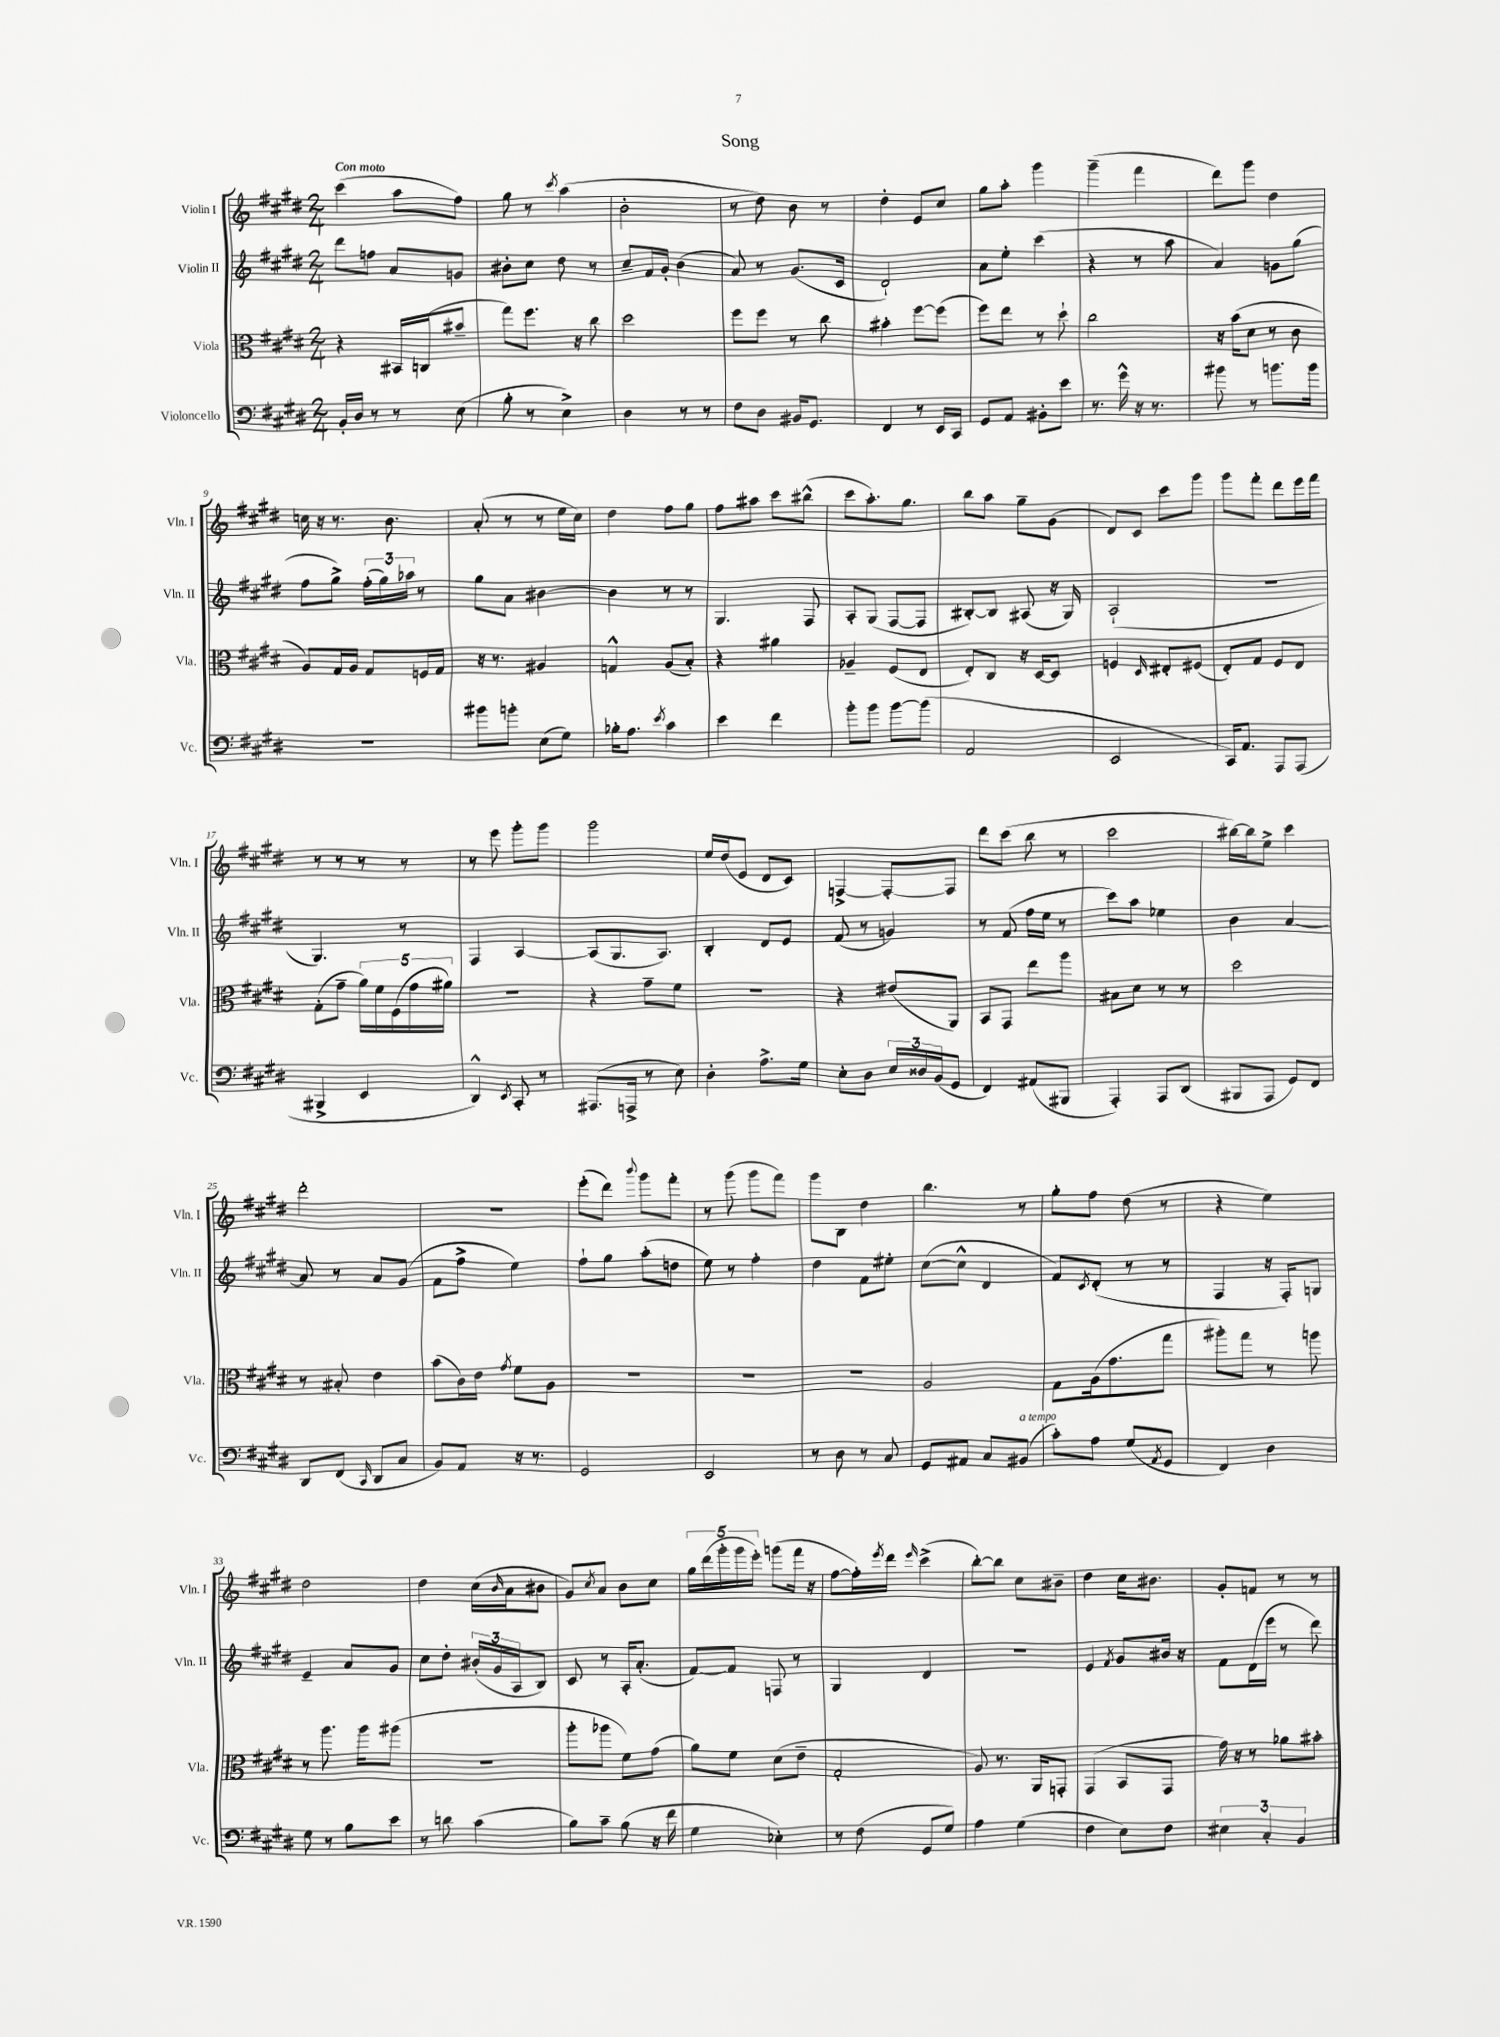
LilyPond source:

\header { title = "Song" }
<<
\new StaffGroup <<
\new Staff = "s0" \with { instrumentName = "Violin I" shortInstrumentName = "Vln. I" } {
    \clef treble \key e \major \numericTimeSignature \time 2/4 \tempo "Con moto"
    cis'''4( a''8 fis''8) |
    gis''8 r8 \acciaccatura { cis'''8 } a''4( |
    b'2-. |
    r8 dis''8) b'8 r8 |
    dis''4-. e'8 cis''8 |
    gis''8 a''8-. gis'''4 |
    gis'''4--( fis'''4 |
    dis'''8) gis'''8 dis''4 |
    c''16 r16 r8. b'8. |
    a'8-.( r8 r8 e''16 cis''16) |
    dis''4 fis''8 gis''8 |
    fis''8 ais''8 cis'''8 bis''8-^( |
    cis'''8 a''8.-.) gis''8. |
    b''8 a''8 gis''8-- gis'8( |
    dis'8) cis'8 cis'''8 gis'''8 |
    gis'''8 fis'''8-. dis'''8 e'''16 fis'''16 |
    r8 r8 r8 r8 |
    r8 e'''8 gis'''8-. gis'''8 |
    gis'''2 |
    e''16 dis''16( e'8 dis'8 cis'8) |
    f4~-> f8~-. f8 |
    dis'''8 cis'''8( b''8 r8 |
    cis'''2 |
    bis''16~) bis''16 e''8-> cis'''4 |
    dis'''2-. |
    R2 |
    e'''8-.( dis'''8) \appoggiatura { b'''8 } gis'''8 fis'''8-. |
    r8 gis'''8( gis'''8 fis'''8) |
    gis'''8 b8 dis''4 |
    b''4. r8 |
    gis''8-. fis''8 dis''8( r8 |
    r4 e''4) |
    dis''2 |
    dis''4 cis''16( \grace { b'16 } a'16 bis'8 |
    gis'8) \acciaccatura { cis''8 } a'8 b'8 cis''8 |
    \tuplet 5/4 { gis''16 dis'''16( gis'''16-. gis'''16 e'''16-.) } g'''8( fis'''16 r16 |
    fis''8~ fis''16-.) \acciaccatura { e'''8 } dis'''16 \grace { e'''16 } cis'''4->( |
    b''8~-.) b''8 cis''8 bis'8-- |
    dis''4 cis''16 bis'8. |
    gis'8-. f'8 r8 r8 \bar "|." |
}
\new Staff = "s1" \with { instrumentName = "Violin II" shortInstrumentName = "Vln. II" } {
    \clef treble \key e \major \numericTimeSignature \time 2/4
    dis'''8 f''8 a'8 g'8 |
    bis'8-. cis''8 dis''8 r8 |
    cis''8-- fis'16 gis'16-. b'4( |
    a'8) r8 gis'8.( cis'16 |
    dis'2-!) |
    a'8 e''8-. cis'''4( |
    r4 r8 a''8 |
    a'4) g'8 gis''8( |
    fis''8 gis''8->) \tuplet 3/2 { fis''16-.( gis''16) aes''16 } r8 |
    gis''8 a'8 bis'4~ |
    bis'4 r8 r8 |
    gis4. fis8 |
    a8-. gis8( fis8~ fis8 |
    bis8~-.) bis8 ais8( r16 gis16) |
    a2-!( |
    R2 |
    gis4.) r8 |
    fis4 a4~ |
    a8( gis8. a8.) |
    b4-. dis'8 e'8 |
    fis'8( r8 g'4) |
    r8 fis'8( fis''16 e''16 r8 |
    cis'''8) a''8 ees''4 |
    b'4 a'4~ |
    a'8 r8 a'8 gis'8( |
    fis'8 fis''8-> e''4) |
    fis''8-! gis''8 a''8-.( d''8 |
    e''8) r8 fis''4-. |
    dis''4 fis'8 eis''8-. |
    cis''8~( cis''8-^ dis'4 |
    fis'8) \acciaccatura { cis'8 } dis'8-.( r8 r8 |
    fis4 r16 fis16-.) g8 |
    e'4-- a'8 gis'8 |
    cis''8 dis''8-. \tuplet 3/2 { bis'16-.( gis'16 a16 } b8) |
    cis'8 r8 a16-. a'8.-.( |
    fis'8~) fis'8 f8 r8 |
    gis4 dis'4 |
    r2 |
    e'4 \acciaccatura { fis'8 } gis'8 bis'16 r16 |
    fis'8 dis'16( e'''16 r8 dis'''8) \bar "|." |
}
\new Staff = "s2" \with { instrumentName = "Viola" shortInstrumentName = "Vla." } {
    \clef alto \key e \major \numericTimeSignature \time 2/4
    r4 bis,16 c16( bis'8-- |
    gis''8) fis''8. r16 cis''8 |
    dis''2 |
    fis''8 fis''8 r8 cis''8 |
    bis'4-. fis''8~ fis''8( |
    fis''8) e''8 r8 dis''8-! |
    cis''2 |
    r16 b'16( dis'8 r8 cis'8 |
    a8) gis16 a16 gis8 f16 gis16 |
    r16 r8. ais4 |
    g4-^ a8( b8-.) |
    r4 ais'4 |
    aes4-- fis8( e8 |
    e8-.) cis8 r16 dis16~ dis8 |
    f4 \grace { dis16 } eis8-. fis8( |
    e8-.) gis8 fis8 e8 |
    gis8-.( gis'8-- \tuplet 5/4 { a'16) fis'16 fis16( gis'16 ais'16) } |
    r2 |
    r4 gis'8-- fis'8 |
    R2 |
    r4 eis'8( a,8) |
    b,8 gis,8 e''8 a''8 |
    bis8 dis'8 r8 r8 |
    dis''2 |
    r8 bis8-. e'4 |
    b'8( cis'16) e'16 \acciaccatura { gis'8 } fis'8 a8 |
    R2 |
    R2 |
    R2 |
    a2 |
    gis8 a16( gis'8. gis''8 |
    ais''8-.) gis''8 r8 a''8 |
    r8 a''8. a''16 ais''8( |
    R2 |
    a''8-. aes''8 fis'8) gis'8( |
    a'8) fis'8 dis'8( e'8-- |
    gis2-. |
    a8) r8. a,16 g,8-. |
    gis,4( b,8 gis,8 |
    gis'16) r16 r8 aes'8 bis'8-. \bar "|." |
}
\new Staff = "s3" \with { instrumentName = "Violoncello" shortInstrumentName = "Vc." } {
    \clef bass \key e \major \numericTimeSignature \time 2/4
    b,16-. dis16 r8 r8 e8( |
    b8-. r8 e4->) |
    dis4 r8 r8 |
    fis8 dis8 bis,16 gis,8. |
    fis,4 r8 e,16 cis,16 |
    gis,8 a,8 bis,8-. e'8 |
    r8. gis'16-^ r16 r8. |
    bis'8 r8 b'8. b'16 |
    R2 |
    bis'8 b'8-. e8( gis8) |
    bes16-. a8. \acciaccatura { e'8 } cis'4 |
    e'4 fis'4 |
    b'8-. b'8 b'8~ b'8( |
    a,2 |
    e,2 |
    cis,16) a,8. a,,8 a,,8( |
    bis,,4-> e,4 |
    dis,4-^) \acciaccatura { e,8 } cis,8-. r8 |
    ais,,8.( a,,16-> r8 e8) |
    dis4-. a8.-> gis16 |
    e8-. dis8 \tuplet 3/2 { e16 disis16 b,16( } gis,8 |
    fis,4) ais,8( bis,,8 |
    a,,4-.) a,,8 dis,8( |
    bis,,8 a,,8 gis,8) fis,8 |
    dis,8 fis,8( \grace { cis,16 } dis,8 cis8 |
    b,8) a,8 r16 r8. |
    gis,2 |
    e,2 |
    r8 dis8 r8 cis8 |
    gis,8 ais,8 cis8 bis,8^\markup { \italic "a tempo" }( |
    cis'8-.) a8 gis8( \acciaccatura { a,8 } gis,8 |
    fis,4) dis4 |
    gis8 r8 b8 e'8 |
    r8 d'8 cis'4( |
    b8) cis'8-- b8( r16 fis'16 |
    gis4 ees4-.) |
    r8 fis8( gis,8 gis8) |
    a4 gis4( |
    fis4 e8) fis8 |
    \tuplet 3/2 { eis4 cis4-. b,4 } \bar "|." |
}
>>
>>
